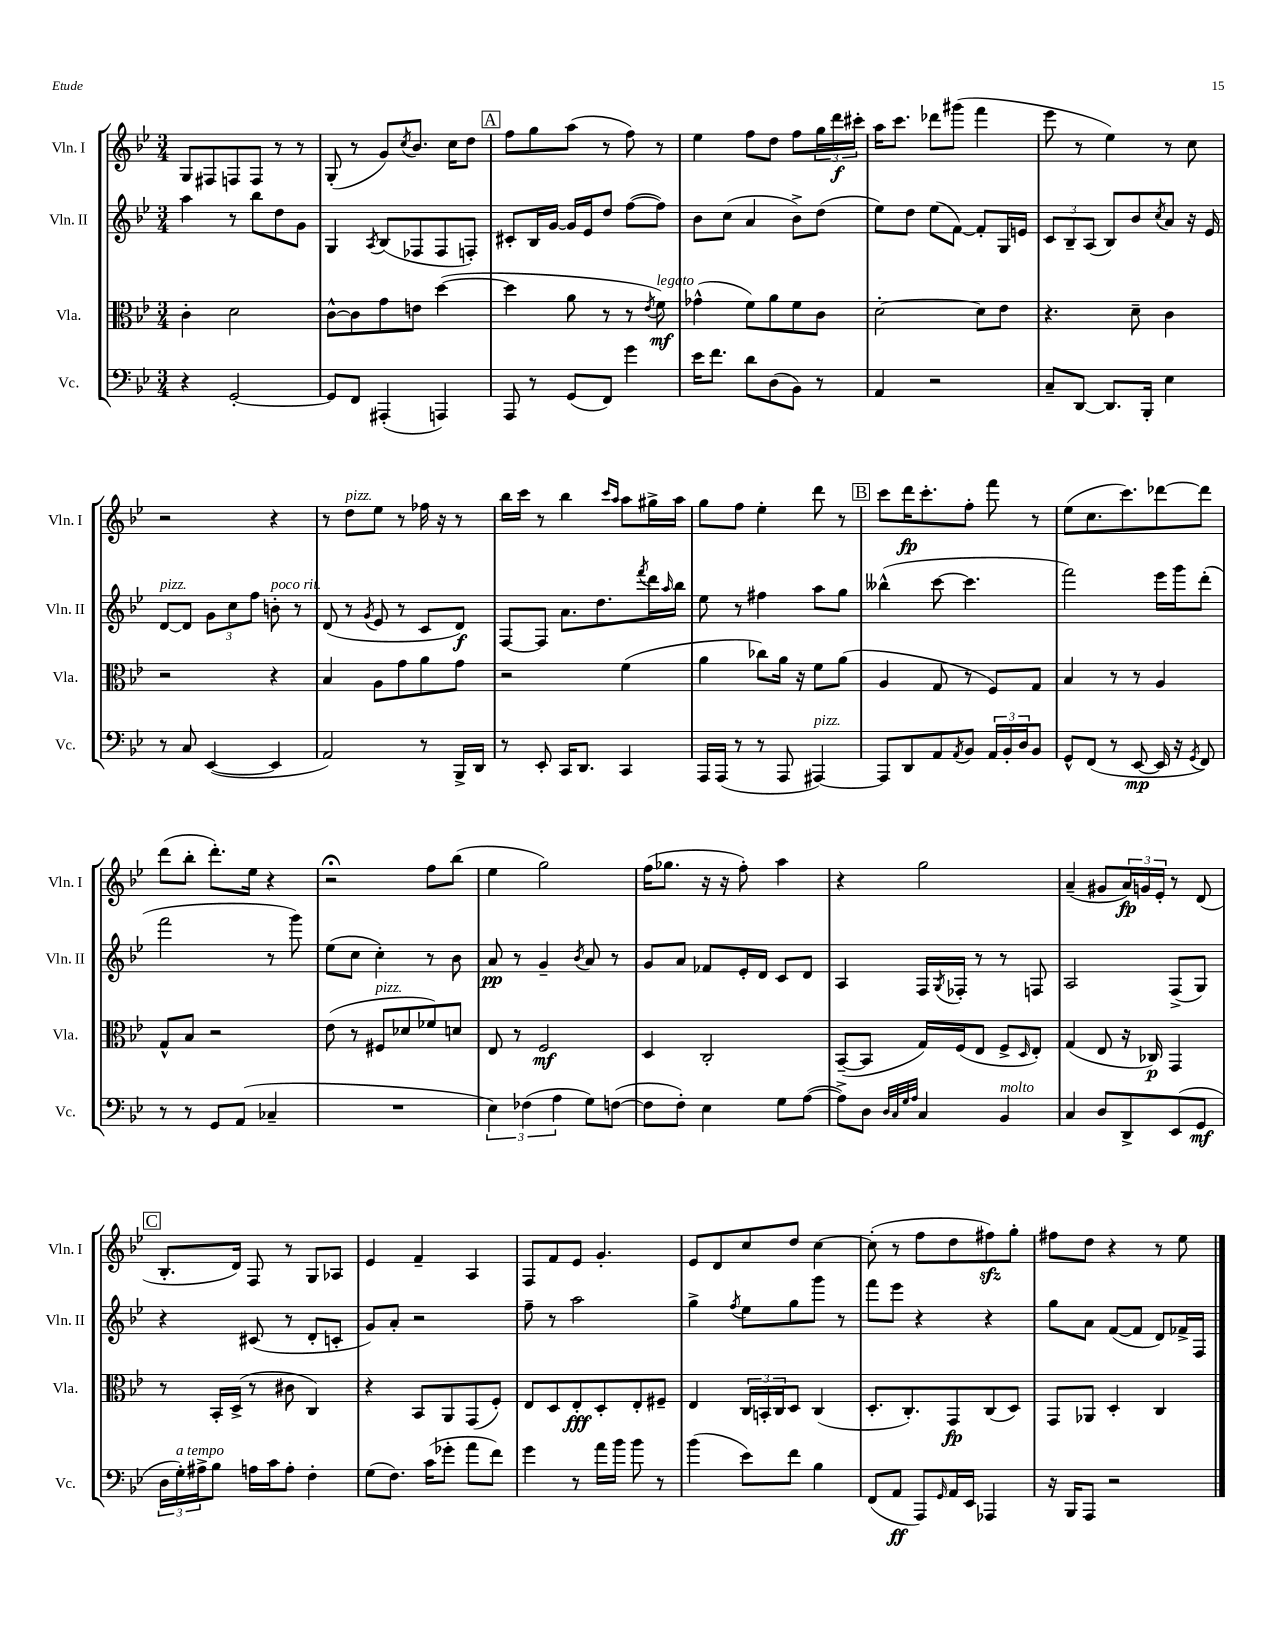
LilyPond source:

<<
\new StaffGroup <<
\new Staff = "s0" \with { instrumentName = "Vln. I" shortInstrumentName = "Vln. I" } {
    \clef treble \key bes \major \numericTimeSignature \time 3/4
    g8 fis8 f8 f8 r8 r8 |
    g8-.( r8 g'8) \acciaccatura { c''8 } bes'8. c''16 d''8 |
    \mark \markup { \box "A" } f''8 g''8 a''8( r8 f''8) r8 |
    ees''4 f''8 d''8 f''8 \tuplet 3/2 { g''16 d'''16\f cis'''16-. } |
    a''16 c'''8. des'''8 gis'''8( f'''4 |
    ees'''8 r8 ees''4) r8 c''8 |
    r2 r4 |
    r8 d''8^\markup { \italic "pizz." } ees''8 r8 fes''16 r16 r8 |
    bes''16 c'''16 r8 bes''4 \grace { c'''16 a''16 } a''8 gis''16-> a''16 |
    g''8 f''8 ees''4-. d'''8 r8 |
    \mark \markup { \box "B" } c'''8 d'''16\fp c'''8.-. f''8-. f'''8 r8 |
    ees''8( c''8. c'''8.) des'''8~ des'''8 |
    d'''8( bes''8-. d'''8.-.) ees''16 r4 |
    r2\fermata f''8 bes''8( |
    ees''4 g''2) |
    f''16( ges''8. r16 r16 f''8-.) a''4 |
    r4 g''2 |
    a'4--( gis'8 \tuplet 3/2 { a'16\fp) g'16 ees'16-. } r8 d'8( |
    \mark \markup { \box "C" } bes8.-. d'16) f8 r8 g8 aes8 |
    ees'4 f'4-- a4 |
    f8 f'8 ees'8 g'4.-. |
    ees'8 d'8 c''8 d''8 c''4~ |
    c''8-.( r8 f''8 d''8 fis''8\sfz) g''8-. |
    fis''8 d''8 r4 r8 ees''8 \bar "|." |
}
\new Staff = "s1" \with { instrumentName = "Vln. II" shortInstrumentName = "Vln. II" } {
    \clef treble \key bes \major \numericTimeSignature \time 3/4
    a''4 r8 bes''8 d''8 g'8 |
    g4 \acciaccatura { a8 } bes8( fes8 fes8 f8-.) |
    \mark \markup { \box "A" } cis'8-. bes16 g'16~ g'16 ees'16 d''8 f''8~( f''8) |
    bes'8 c''8( a'4 bes'8->) d''8( |
    ees''8) d''8 ees''8( f'8~) f'8-. g16 e'16 |
    \tuplet 3/2 { c'8 bes8-- a8( } bes8) bes'8 \acciaccatura { c''8 } a'8 r16 ees'16 |
    d'8~^\markup { \italic "pizz." } d'8 \tuplet 3/2 { g'8 c''8 f''8 } b'8-.^\markup { \italic "poco rit." } r8 |
    d'8( r8 \acciaccatura { g'8 } ees'8 r8 c'8 d'8\f) |
    f8~ f8 a'8. d''8. \acciaccatura { f'''8 } d'''16 \grace { a''16 } bes''16 |
    ees''8 r8 fis''4 a''8 g''8 |
    \mark \markup { \box "B" } beses''4-^( c'''8~ c'''4. |
    f'''2) ees'''16 g'''16 d'''8-.( |
    f'''2 r8 g'''8) |
    ees''8( c''8 c''4-.) r8 bes'8 |
    a'8\pp r8 g'4-- \acciaccatura { bes'8 } a'8 r8 |
    g'8 a'8 fes'8 ees'16-. d'16 c'8 d'8 |
    a4 f16 \acciaccatura { g8 } fes16-. r8 r8 f8 |
    a2 f8->( g8) |
    \mark \markup { \box "C" } r4 cis'8( r8 d'8-. c'8-. |
    g'8) a'8-. r2 |
    f''8-- r8 a''2 |
    g''4-> \acciaccatura { f''8 } ees''8 g''8 g'''8 r8 |
    f'''8 ees'''8 r4 r4 |
    g''8 a'8 f'8~( f'8 d'8) fes'16-> f16 \bar "|." |
}
\new Staff = "s2" \with { instrumentName = "Vla." shortInstrumentName = "Vla." } {
    \clef alto \key bes \major \numericTimeSignature \time 3/4
    c'4-. d'2 |
    c'8~-^ c'8 g'8 e'8 d''4~( |
    \mark \markup { \box "A" } d''4 a'8 r8 r8 \acciaccatura { ees'8 } f'8\mf^\markup { \italic "legato" }) |
    ges'4-^( f'8) a'8 f'8 c'8 |
    d'2~-. d'8 ees'8 |
    r4. d'8-- c'4 |
    r2 r4 |
    bes4 a8 g'8 a'8 g'8 |
    r2 f'4( |
    a'4 ces''8) a'16 r16 f'8 a'8( |
    \mark \markup { \box "B" } a4 g8 r8 f8) g8 |
    bes4 r8 r8 a4 |
    g8-^ bes8 r2 |
    ees'8( r8 fis8^\markup { \italic "pizz." } des'8 fes'8) d'8 |
    ees8 r8 f2\mf |
    d4 c2-. |
    bes,8~--( bes,8 g16) f16( ees8 f8-> \grace { d16 } ees8-.) |
    g4( ees8 r16 ces16\p) g,4 |
    \mark \markup { \box "C" } r8 bes,16-. d16->( r8 cis'8 c4) |
    r4 bes,8 a,8 g,8( f8-.) |
    ees8 d8 ees8-.\fff d8-. ees8-. fis8-- |
    ees4 \tuplet 3/2 { c16 b,16-. c16 } d8 c4( |
    d8.-. c8.-.) g,8\fp c8( d8) |
    g,8 aes,8 d4-. c4 \bar "|." |
}
\new Staff = "s3" \with { instrumentName = "Vc." shortInstrumentName = "Vc." } {
    \clef bass \key bes \major \numericTimeSignature \time 3/4
    r4 g,2~-. |
    g,8 f,8 ais,,4-.( a,,4) |
    \mark \markup { \box "A" } a,,8 r8 g,8( f,8) g'4 |
    ees'16 f'8. d'8 d8( bes,8) r8 |
    a,4 r2 |
    c8-- d,8~ d,8. bes,,16-. ees4 |
    r8 c8 ees,4~( ees,4 |
    a,2) r8 bes,,16-> d,16 |
    r8 ees,8-. c,16 d,8. c,4 |
    a,,16 a,,16( r8 r8 a,,8 ais,,4~^\markup { \italic "pizz." }) |
    \mark \markup { \box "B" } ais,,8 d,8 a,8 \acciaccatura { a,8 } bes,8 \tuplet 3/2 { a,16 bes,16-. d16 } bes,8 |
    g,8-^ f,8( r8 ees,8~\mp ees,16 r16 \acciaccatura { g,8 } f,8) |
    r8 r8 g,8 a,8( ces4-- |
    R2. |
    \tuplet 3/2 { ees4) fes4( a4 } g8) f8~( |
    f8 f8-.) ees4 g8 a8~( |
    a8->) d8 \grace { d32 c32 g32 a32 } c4 bes,4^\markup { \italic "molto" } |
    c4 d8 d,8-> ees,8( g,8\mf |
    \mark \markup { \box "C" } \tuplet 3/2 { d16 g16-.^\markup { \italic "a tempo" }) ais16-> } bes8 a16 c'16 a8-. f4-. |
    g8( f8.) c'16( ges'8-. a'8 f'8) |
    g'4 r8 a'16 bes'16 bes'8 r8 |
    bes'4( ees'8) f'8 bes4 |
    f,8( a,8\ff a,,8) \grace { g,16 } a,16 ees,16 aes,,4 |
    r16 bes,,16 a,,8 r2 \bar "|." |
}
>>
>>
\layout { \context { \Score \remove "Bar_number_engraver" } }
